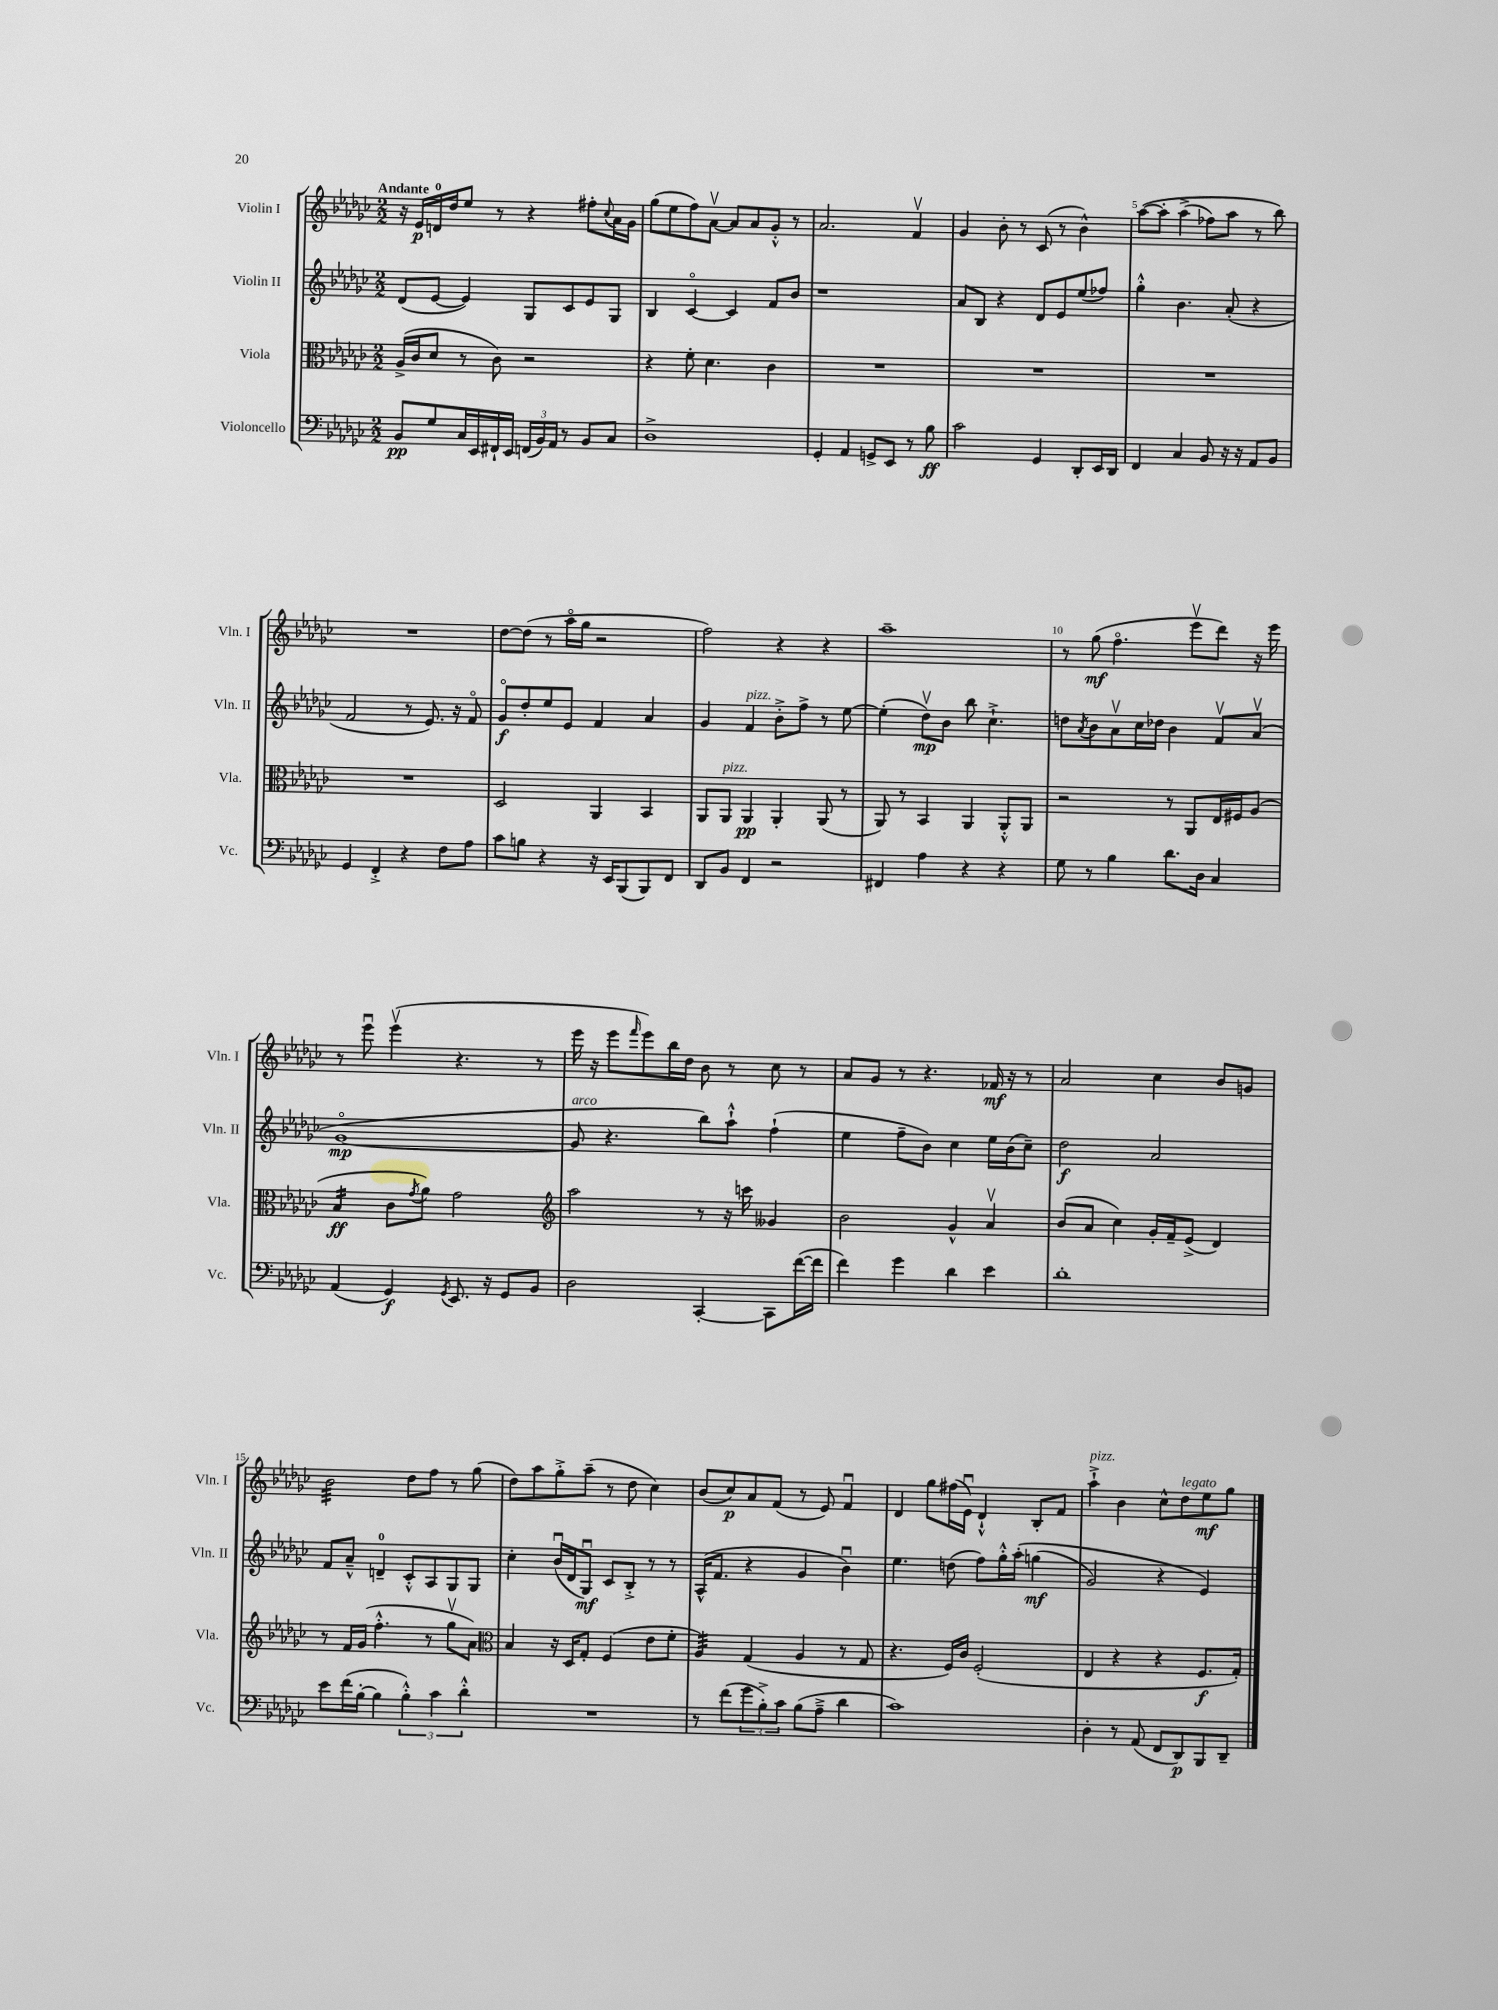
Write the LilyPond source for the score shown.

<<
\new StaffGroup <<
\new Staff = "s0" \with { instrumentName = "Violin I" shortInstrumentName = "Vln. I" } {
    \clef treble \key ges \major \numericTimeSignature \time 2/2 \tempo "Andante"
    r16 ees'16\p d'16-0 des''16 ees''8 r8 r4 fis''8-. \appoggiatura { ces''8 } aes'16 ges'16 |
    ges''8( ees''8 f''8) aes'8~\upbow aes'8 aes'8 ges'8-.-^ r8 |
    aes'2. f'4\upbow |
    ges'4 bes'8-. r8 ces'8( r8 bes'4-^) |
    aes''8~\( aes''8-. aes''4->( fes''8) aes''8 r8 bes''8\) |
    R1 |
    des''8~ des''8( r8 aes''16\flageolet ges''16 r2 |
    f''2) r4 r4 |
    aes''1-- |
    r8 ges''8\mf( f''4.\flageolet ees'''8\upbow des'''8) r16 ees'''16 |
    r8 ees'''8\downbow ees'''4\upbow( r4. r8 |
    ees'''16 r16 ees'''8 \grace { f'''16 } ees'''8) bes''16 des''16 bes'8 r8 ces''8 r8 |
    aes'8 ges'8 r8 r4. fes'16\mf r16 r8 |
    aes'2 ces''4 bes'8 g'8 |
    bes'2:32 des''8 f''8 r8 ges''8( |
    des''8) aes''8 ges''8-.-> aes''8--( r8 des''8 ces''4) |
    bes'8( ces''8\p) aes'8 f'8( r8 ees'8) f'4\downbow |
    des'4 ges''8 fis''16( ees'16\downbow) des'4-!-^ bes8-. f'8 |
    aes''4-!->^\markup { \italic "pizz." } bes'4 ces''8-^ des''8^\markup { \italic "legato" } ees''8\mf ges''8 \bar "|." |
}
\new Staff = "s1" \with { instrumentName = "Violin II" shortInstrumentName = "Vln. II" } {
    \clef treble \key ges \major \numericTimeSignature \time 2/2
    des'8( ees'8~ ees'4) ges8 ces'8 ees'8 ges8 |
    bes4 ces'4~\flageolet ces'4 f'8 bes'8 |
    r1 |
    aes'8 bes8 r4 des'8 ees'8 ees''8( fes''8) |
    ges''4-.-^ bes'4. aes'8-.( r4 |
    f'2 r8 ees'8.) r16 f'8\flageolet |
    ges'8\flageolet\f des''8-. ees''8 ees'8 f'4 aes'4 |
    ges'4 f'4^\markup { \italic "pizz." } bes'8-.-> f''8-> r8 ees''8~ |
    ees''4-.( des''8\upbow\mp) bes'8 bes''8 ces''4.-!-> |
    d''8 \acciaccatura { aes'8 } bes'8 aes'8\upbow ces''16 des''16 bes'4 f'8\upbow aes'8\upbow( |
    ges'1~\flageolet\mp |
    ges'8^\markup { \italic "arco" } r4. bes''8) aes''8-!-^ f''4-!( |
    ees''4 f''8-- bes'8) ces''4 ees''16 bes'16( ces''8--) |
    des''2\f aes'2 |
    f'8 aes'8---^ d'4-0-- ces'8-.-^ aes8 ges8 ges8 |
    ces''4-. bes'16\downbow( des'16 ges8\downbow\mf) ces'8 bes8-.-> r8 r8 |
    aes16-^( f'8. r4 ges'4 bes'4\downbow) |
    ees''4. d''8( f''8) ges''16-.-^ aes''16-.\( g''4\mf( |
    ges'2) r4 ees'4\) \bar "|." |
}
\new Staff = "s2" \with { instrumentName = "Viola" shortInstrumentName = "Vla." } {
    \clef alto \key ges \major \numericTimeSignature \time 2/2
    aes16->( ces'16 des'8 r8 ces'8) r2 |
    r4 f'8-. des'4. ces'4 |
    R1 |
    R1 |
    R1 |
    R1 |
    des2 aes,4 bes,4 |
    aes,8 aes,8^\markup { \italic "pizz." } aes,4\pp aes,4-. aes,8( r8 |
    aes,8) r8 bes,4 aes,4 aes,8-.-^ aes,8 |
    r2 r8 aes,8 ees16 fis16 aes8( |
    bes4:16\ff ces'8 \acciaccatura { ges'8 } aes'8) ges'2 |
    \clef treble aes''2 r8 r16 c'''16 geses'4 |
    bes'2 ges'4-^ aes'4\upbow |
    bes'8( aes'8 ces''4) ges'16-. f'16-- ees'8->( des'4) |
    r8 f'16 ges'16( f''4.-.-^ r8 ges''8\upbow aes'8) |
    \clef alto bes4 r16 des16 ges8-. f4( ees'8 f'8-. |
    aes4:32) ges4( aes4 r8 ges8 |
    r4. f16) ces'16 f2-.( |
    ees4 r4 r4 f8.\f ges16-.) \bar "|." |
}
\new Staff = "s3" \with { instrumentName = "Violoncello" shortInstrumentName = "Vc." } {
    \clef bass \key ges \major \numericTimeSignature \time 2/2
    bes,8\pp ges8 ces16 ees,16 fis,16-! ees,16 \tuplet 3/2 { f,16( bes,16) aes,16 } r8 bes,8 ces8 |
    des1-> |
    ges,4-. aes,4 g,8-> ees,8 r8 bes8\ff |
    ces'2 ges,4 des,8-. ees,16 des,16 |
    f,4 ces4 bes,8 r16 r16 aes,8 bes,8 |
    ges,4 f,4-.-> r4 f8 aes8 |
    ces'8 b8 r4 r16 ees,16 bes,,8( bes,,8) f,8 |
    des,8 bes,8 f,4 r2 |
    fis,4 aes4 r4 r4 |
    ges8 r8 bes4 des'8. des16 ces4 |
    aes,4( ges,4\f) \acciaccatura { ges,8 } ees,8. r16 ges,8 bes,8 |
    des2 ces,4~-. ces,8 f'16~( f'16 |
    f'4) ges'4 des'4 ees'4 |
    des'1-. |
    ees'8 f'16( bes16~-. bes4 \tuplet 3/2 { bes4-.-^) ces'4 des'4-.-^ } |
    R1 |
    r8 f'8( \tuplet 3/2 { ges'8 bes8-.->) ces'8 } bes8( aes8---> des'4 |
    ces'1) |
    des4-. r8 aes,8( f,8 des,8\p) bes,,8 des,8-- \bar "|." |
}
>>
>>
\layout { \context { \Score \override BarNumber.break-visibility = ##(#f #t #t) barNumberVisibility = #(every-nth-bar-number-visible 5) } }
